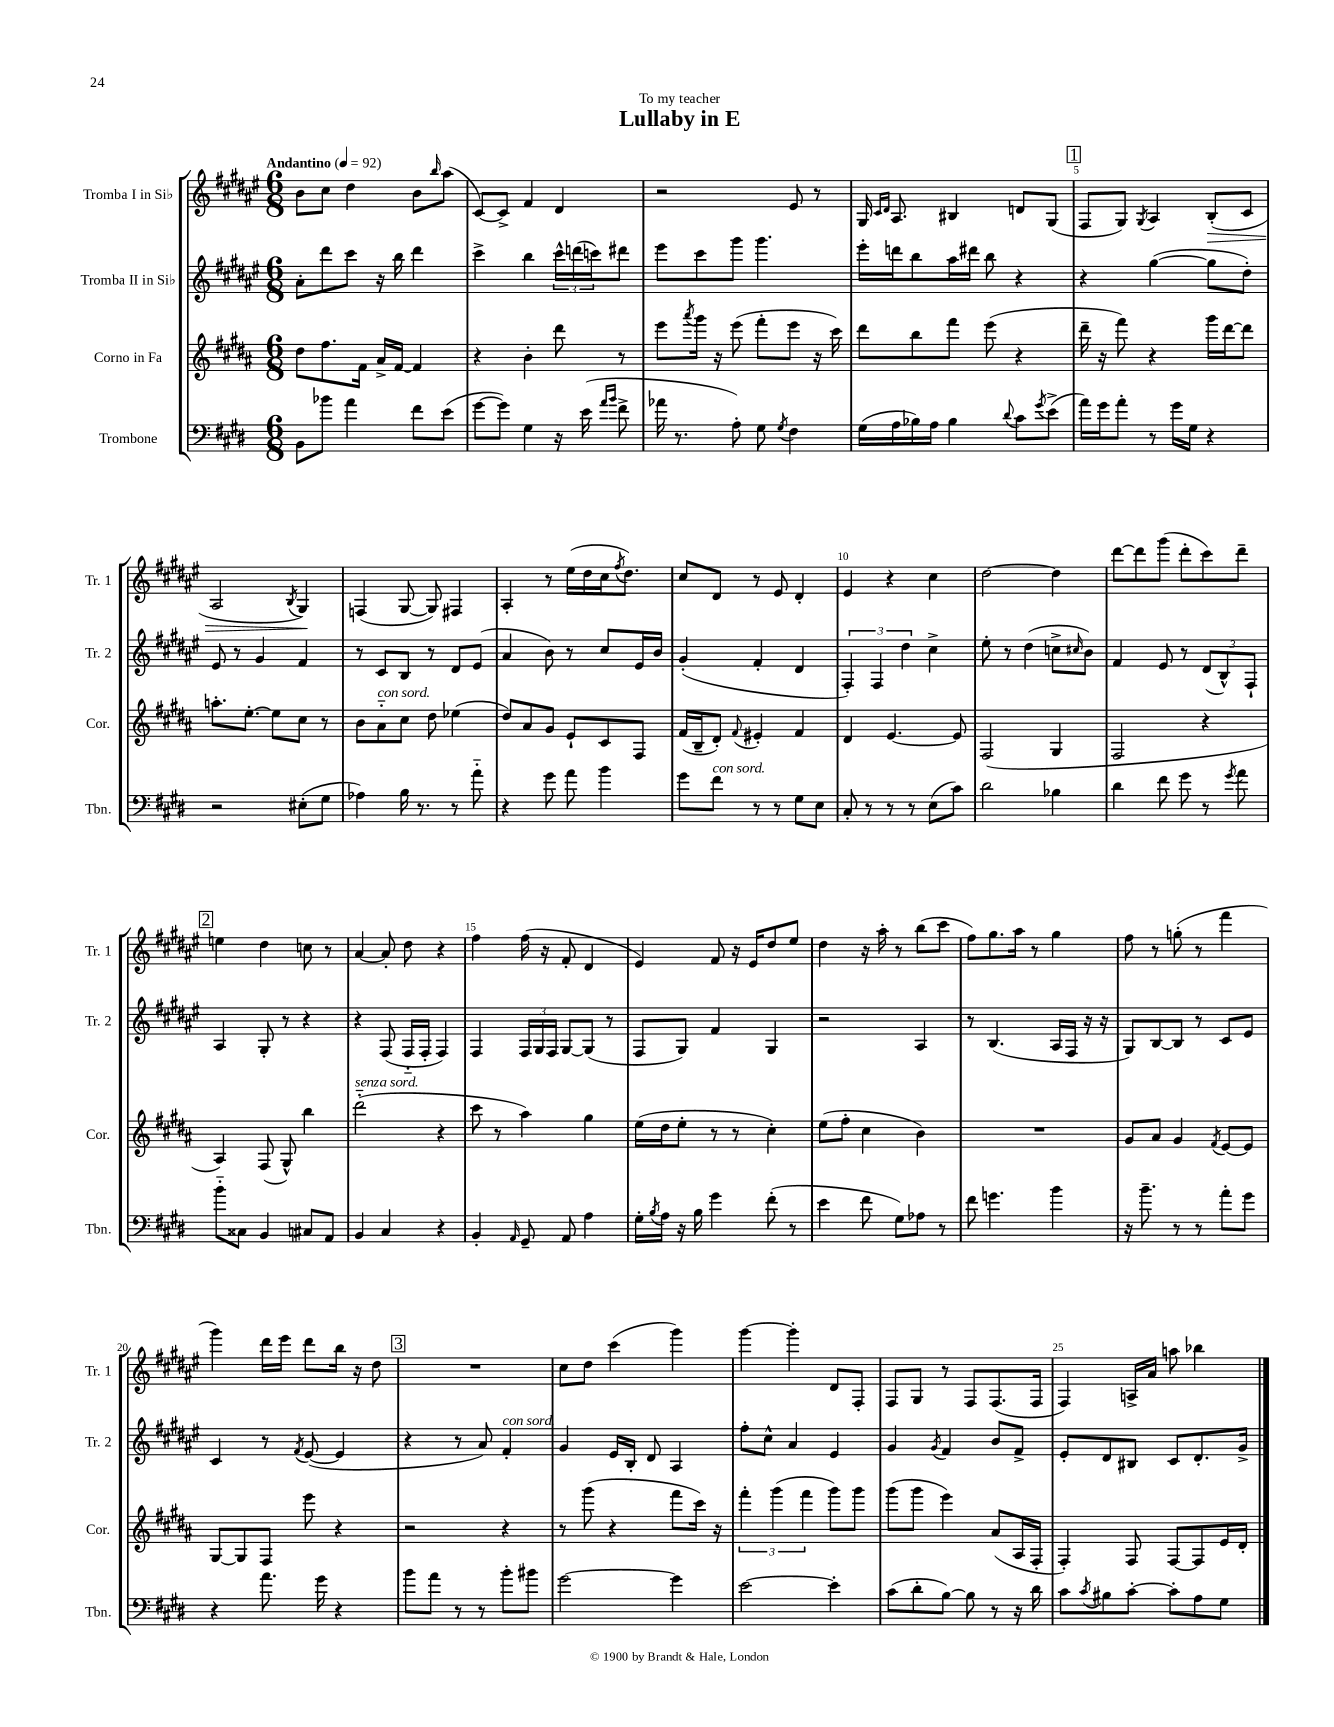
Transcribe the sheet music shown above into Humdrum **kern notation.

**kern	**kern	**kern	**kern
*staff4	*staff3	*staff2	*staff1
*clefF4	*clefG2	*clefG2	*clefG2
*k[f#c#g#d#]	*k[f#c#g#d#a#]	*k[f#c#g#d#a#e#]	*k[f#c#g#d#a#e#]
*M6/8	*M6/8	*M6/8	*M6/8
*MM92	*MM92	*MM92	*MM92
8BB	8dd#	8a#'	8b
8b-	8.ff#	8ddd#	8cc#
4a	.	8ccc#	4dd#
.	16f#	.	.
.	16a#^	16r	.
.	[16f#	16bb	.
8f#	4f#]	4ddd#	8b
.	.	.	16qqbb
(8e	.	.	(8aa#
=	=	=	=
[8g#	4r	4ccc#^	[8c#)
8g#])	.	.	8c#^]
4G#	4b'	4bb	4f#
16r	8ddd#	24ccc#^^	4d#
.	.	(24ddd	.
(16e	.	.	.
.	.	24ccc)	.
16qqa	.	.	.
16qqb	.	.	.
8f#^	8r	8ddd#	.
=	=	=	=
16a-	8eee	8eee#	2r
8.r	.	.	.
.	8qaaa#	.	.
.	16ggg#	8ccc#	.
.	16r	.	.
8A')	(8eee	8ggg#	.
8G#	8fff#'	4.ggg#	.
8qG#	.	.	.
4F#	8eee	.	8e#
.	16r	.	8r
.	16ccc#)	.	.
=	=	=	=
(16G#	8ddd#	16eee#'	16G#
.	.	.	16qqc#
.	.	.	16qqd#
16A	.	16ddd	8.A#
16B-)	8bb	8bb	.
16A	.	.	.
4B-	8fff#	16aa#	4B#
.	.	16ddd#	.
.	(8eee	8bb	.
8qqd#	.	.	.
8c#	4r	4r	8d
8qg#	.	.	.
(8e^	.	.	(8G#
=	=	=	=
16a)	16ddd#~	4r	8F#
16g#	16r	.	.
8a'	8fff#)	.	8G#)
.	.	.	8qG#
8r	4r	([4gg#	4A#
16g#	.	.	.
16G#	.	.	.
4r	16ggg#	8gg#]	(8B'
.	[16ddd#	.	.
.	8ddd#]	8dd#')	8c#
=	=	=	=
2r	8.aa'	8e#	2A#
.	.	8r	.
.	[8.ee'	.	.
.	.	4g#	.
.	8ee]	.	.
.	.	.	8qB
(8E#'	8cc#	4f#	4G#)
8G#	8r	.	.
=	=	=	=
4A-)	8b	8r	(4F
.	8a#'~	8c#	.
16B	8cc#	8B	[8G#
8.r	.	.	.
.	8dd#	8r	8G#])
8r	(4ee-	8d#	4F#
8a'~	.	(8e#	.
=	=	=	=
4r	8dd#)	4a#	4A#'
.	8a#	.	.
8g#	8g#	8b)	8r
8a	8e`	8r	(16ee#
.	.	.	16dd#
4b	8c#	8cc#	16cc#
.	.	.	8qff#
.	.	.	8.dd#)
.	8F#	16e#	.
.	.	16b	.
=	=	=	=
8g#	(16f#	(4g#'	8cc#
.	16B~	.	.
8f#	8d#')	.	8d#
.	8qqf#	.	.
8r	4e#'	4f#'	8r
8r	.	.	8e#
8G#	4f#	4d#	4d#'
8E	.	.	.
=	=	=	=
8C#'	4d#	6F#')	4e#
8r	.	.	.
.	.	6F#	.
8r	[4.e	.	4r
.	.	6dd#	.
8r	.	.	.
(8E	.	4cc#^	4cc#
8c#)	8e]	.	.
=	=	=	=
2d#	(2F#	8ee#'	[2dd#
.	.	8r	.
.	.	(4dd#	.
4B-	4G#	8cc^	4dd#]
.	.	16qqcc#	.
.	.	8b)	.
=	=	=	=
4d#	2F#	4f#	[8ddd#
.	.	.	8ddd#]
8f#	.	8e#	(8ggg#
8g#	.	8r	8ddd#'
8r	4r	(12d#	8ccc#)
.	.	12B^^)	.
8qg#	.	.	.
8a	.	.	8ddd#~
.	.	12F#`	.
=	=	=	=
8b'~	4A#)	4A#	4ee
8C##	.	.	.
4BB	(8F#	8G#'	4dd#
.	8G#^^)	8r	.
8C#	4bb	4r	8cc
8AA	.	.	8r
=	=	=	=
4BB	(2ddd#'~	4r	[4a#
4C#	.	(8F#	8a#']
.	.	16F#'~	8dd#
.	.	16F#'	.
4r	4r	4F#)	4r
=	=	=	=
4BB'	8ccc#	4F#	4ff#
.	8r	.	.
16qqAA	.	.	.
8GG#~	4aa#)	24F#	(16ff#
.	.	24G#	.
.	.	.	16r
.	.	24F#	.
8AA	.	[8G#	8f#'
4A	4gg#	(8G#]	4d#
.	.	8r	.
=	=	=	=
16G#'	(16ee	8F#	4e#)
8qB	.	.	.
16A	16dd#	.	.
16r	8ee'	8G#)	.
16B	.	.	.
4g#	8r	4f#	8f#
.	8r	.	16r
.	.	.	16e#
(8f#'	4cc#')	4G#	8dd#
8r	.	.	8ee#
=	=	=	=
4e	(8ee	2r	4dd#
.	8ff#'	.	.
8f#	4cc#	.	16r
.	.	.	16aa#'
8G#)	.	.	8r
8A-	4b)	4A#	(8bb
8r	.	.	8ccc#
=	=	=	=
8f#	2.r	8r	8ff#)
4.g	.	(4.B	8.gg#
.	.	.	16aa#
.	.	.	8r
4b	.	16A#	4gg#
.	.	16F#	.
.	.	16r	.
.	.	16r	.
=	=	=	=
16r	8g#	8G#)	8ff#
8.b~	.	.	.
.	8a#	[8B	8r
8r	4g#	8B]	(8gg'
8r	.	8r	8r
.	8qf#	.	.
8a'	[8e	8c#	4fff#
8g#	8e]	8e#	.
=	=	=	=
4r	[8G#	4c#	4ggg#)
.	8G#]	.	.
8.a	8F#	8r	16ddd#
.	.	.	16eee#
.	.	8qf#	.
.	8eee	([8e#	8ddd#
16g#	.	.	.
4r	4r	4e#]	16bb
.	.	.	16r
.	.	.	8dd#
=	=	=	=
8b	2r	4r	2.r
8a	.	.	.
8r	.	8r	.
8r	.	8a#)	.
8b'	4r	4f#'	.
8b#	.	.	.
=	=	=	=
[2g#	8r	4g#	8cc#
.	(8ggg#	.	8dd#
.	4r	16e#	(4ccc#
.	.	16B'	.
.	.	8d#	.
4g#]	8fff#	4A#	4ggg#)
.	16ccc#)	.	.
.	16r	.	.
=	=	=	=
[2e	6fff#'	8ff#'	[4ggg#
.	.	8cc#^^	.
.	(6ggg#	.	.
.	.	4a#	4ggg#']
.	6fff#	.	.
4e']	8ggg#)	4e#	8d#
.	8ggg#	.	8F#'
=	=	=	=
(8c#	(8ggg#	4g#	8F#
8d#'	8ggg#	.	8G#
.	.	8qg#	.
[8B)	4eee)	4f#	8r
8B]	.	.	8F#
8r	(8a#	8b	(8.F#
16r	16A#	8f#^	.
16d#	16F#'	.	16F#
=	=	=	=
8c#	4F#')	8e#'	4F#)
8qc#	.	.	.
8B#	.	8d#	.
[8c#'	8F#	8B#	16A^
.	.	.	16a#
8c#']	[8F#	8c#	8aa
8A	8F#]	8.d#'	4bb-
8G#	16e	.	.
.	16d#'	16g#^	.
==	==	==	==
*-	*-	*-	*-
